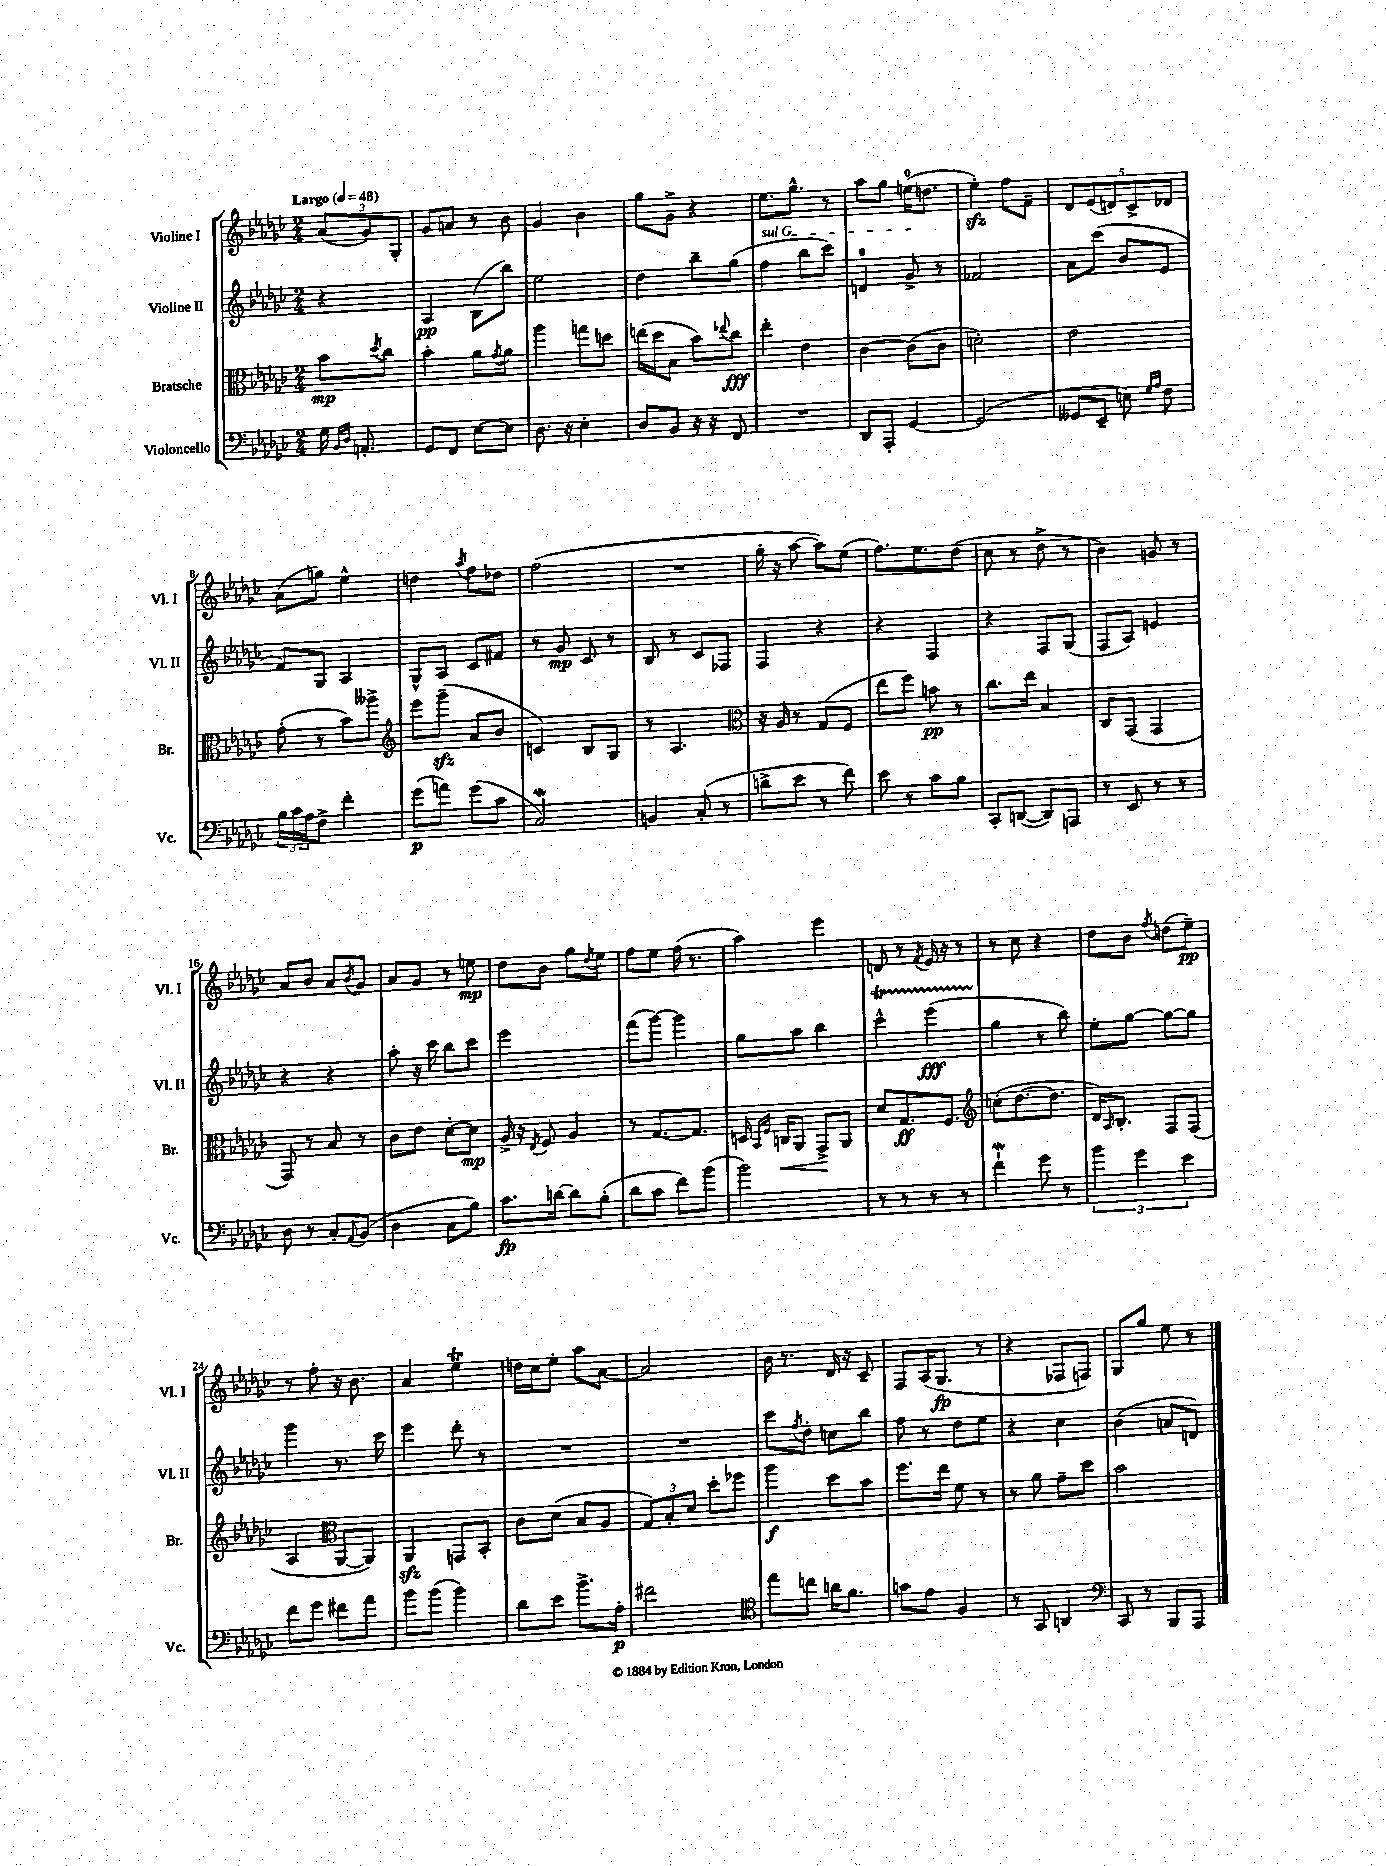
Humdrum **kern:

**kern	**kern	**kern	**kern
*staff4	*staff3	*staff2	*staff1
*clefF4	*clefC3	*clefG2	*clefG2
*k[b-e-a-d-g-c-]	*k[b-e-a-d-g-c-]	*k[b-e-a-d-g-c-]	*k[b-e-a-d-g-c-]
*M2/4	*M2/4	*M2/4	*M2/4
*MM48	*MM48	*MM48	*MM48
16G-\	8b-\L	4r	(12a-/L
16qqBB-/LL	.	.	.
16qqD-/JJ	.	.	.
8.AA'/	.	.	.
.	.	.	12g-/)
.	8qdd-/	.	.
.	8cc-\J	.	.
.	.	.	12G-'/J
=	=	=	=
8GG-/L	4b-'\	4A-/	8g-/L
8FF/J	.	.	8a/J
[8E-\L	8a-\L	(8B-\L	8r
.	8qg-/	.	.
8E-\]J	8a-\J	8bb-\J)	8b-\
=	=	=	=
8.D-\	4aa-\	2ee-\	4g-/
16r	.	.	.
4E-'\	8gg\L	.	4b-\
.	8dd\J	.	.
=	=	=	=
8D-/L	(16ee\LL	4dd-\	8gg-\L
.	16dd-\J	.	.
8BB-/J	8B-\J	.	8g-^\J
16r	8b-\L)	8bb-~\L	4r
16r	.	.	.
.	8qqee-/	.	.
8FF/	8cc-\J	(8gg-\J	.
=	=	=	=
2r	4ee-'\	4ff\	8.ee-\L
.	.	.	8.gg-^^\J
.	4e-\	8bb-\L	.
.	.	8ccc-\J)	8r
=	=	=	=
8DD-/L	[4c-\	4d/	8aa-\L
8AAA-'/J	.	.	8gg-\J
[4GG-/	(8c-\]L	8g-^/	(16ee\LK
.	.	.	8.dd\J
.	8c-\J	8r	.
=	=	=	=
(2GG-/]	2d'\)	2f-/	4ee-'\)
.	.	.	8ff\L
.	.	.	8f~\J
=	=	=	=
8GG--/L	2e-\	8a-\L	10d-/L
.	.	.	(10e-/
8EE-~/J	.	(8ccc-\J	.
.	.	.	10d/)
8E\)	.	8b-/L	.
.	.	.	10c-^/
16qqG-/LL	.	.	.
16qqA-/JJ	.	.	.
8F\	.	8e-/J	.
.	.	.	10d-/J
=	=	=	=
24B-\LL	(8g-'\	8f/L)	(8a-\L
24c-\	.	.	.
24A-\J	.	.	.
8F^\J	8r	8G-/J	8gg\J)
4f'\	8b-\L)	4A-/	4ee-^^\
.	8aa--^\J	.	.
=	=	=	=
*	*clefG2	*	*
(8g-\L	8eee-\L	8G-^^/L	4dd\
8a\J)	(8ggg-~\J	8A-/J	.
.	.	.	8qaa-/
(8g-\L	8a-/L	8c-/L	8ff\L
8c-\J	8b-/J	8f#/J	8dd-\J
=	=	=	=
2C-/)	4c/)	8r	(2ff\
.	.	8g-/	.
.	8B-/L	8c-/	.
.	8G-/J	8r	.
=	=	=	=
4BB/	8r	8B-/	2r
.	4.A-/	8r	.
(8C-'/	.	8c-/L	.
8r	.	8F-/J	.
=	=	=	=
*	*clefC3	*	*
8d^\L	16r	4F/	16gg-'\
.	16A-/	.	16r
8e-\J	8r	.	[8aa-\
8r	(8G-/L	4r	8aa-\]L)
8f\)	8F/J	.	(8ee-\J
=	=	=	=
8e-\	8ee-\L	4r	8.ff\L)
8r	8ff\J)	.	.
.	.	.	8.ee-\
8c-\L	8b\	4F/	.
8B-\J	8r	.	(8dd-\J
=	=	=	=
8CC-'/L	8.cc-\L	4r	8cc-\
([8DD/J	.	.	8r
.	16ee-\Jk	.	.
8DD/]L)	4B-/	8F/L	8dd-^\
8AAA/J	.	(8G-/J	8r
=	=	=	=
8r	8C-/L	8F/L	4b-\)
8EE-/	(8GG-/J	8A-/J)	.
8r	4GG-/	4e/	8g/
8r	.	.	8r
=	=	=	=
8D-\	8GG-/)	4r	8a-/L
8r	8r	.	8b-/J
8C-'/L	8B-/	4r	8a-/L
8qqAA-/	.	.	8qb-/
(8BB-/J	8r	.	8g-/J
=	=	=	=
4D-\	8c-\L	8aa-'\	8a-/L
.	8e-\J	16r	8g-/J
.	.	16ccc-\	.
8C-\L	[8d-'\L	8bb-\L	8r
8B-\J)	8d-\]J	8ccc-\J	8ee\
=	=	=	=
8.c-\L	16A-^/	2eee-\	8dd-\L
.	16r	.	.
.	8qE-/	.	.
.	8F/	.	8b-\J
[16d\Jk	.	.	.
8d\]L	4A-/	.	8gg-\L
.	.	.	8qdd-/
(8B-'\J	.	.	8ee-\J
=	=	=	=
8d-\L	8r	(8fff\L	8ff\L
8c-\J	[8.G-/L	[8ggg-\J)	8ee-\J
8f\L)	.	4ggg-\]	(16ff\
.	8.G-/]J	.	8.r
(8b-\J	.	.	.
=	=	=	=
2b-\)	16D/	8gg-\L	4aa-\)
.	16qqBB-/LL	.	.
.	16qqF/JJ	.	.
.	16C/LK	.	.
.	8AA-/J	8aa-\J	.
.	8GG-^/L	4bb-\	4eee-\
.	8AA-/J	.	.
=	=	=	=
8r	8d-/L	4ccc-^^\	8d/
8r	8.G-/	.	8r
.	.	.	8qf/
8r	.	(4eee-\	16e-/
.	8.F/J	.	16r
8r	.	.	8r
=	=	=	=
*	*clefG2	*	*
4f`\	(8cc'\L	4gg-\	8r
.	[8.dd-\	.	8cc-\
8g-\	.	8r	4r
.	8.dd-\]J	.	.
8r	.	8bb-\)	.
=	=	=	=
6b-\	16d-/LK)	8ee-'\L	8dd-\L
.	16qqA-/	.	.
.	8.B-'/J	.	.
.	.	[8gg-\J	8b-\J
6g-\	.	.	.
.	.	.	8qff/
.	8F/L	8gg-\_L	(8dd\L
6e-\	.	.	.
.	(8F/J	8gg-\]J	8ee-~\J)
=	=	=	=
8f\L	4A-/	4ggg-\	8r
8g-\J	.	.	8ff'\
*	*clefC3	*	*
8f#\L	[8AA-/L	8.r	16r
.	.	.	8.b-\
8a-\J	8AA-/]J)	.	.
.	.	16ccc-\	.
=	=	=	=
8b-\L	4AA-/	4eee-\	4a-/
(8b-\J	.	.	.
4b-\)	8GG/L	8ddd-'\	4ee-\
.	8BB-'/J	8r	.
=	=	=	=
8d-\L	8c-\L	2r	16dd\LL
.	.	.	16cc-\J
8e-\J	(8d-\J	.	8ee-'\J
8.b-^\L	8B-/L	.	8aa-\L
.	8A-/J	.	[8a-\J
16A-'\Jk	.	.	.
=	=	=	=
2f#\	12G-/L)	2r	2a-/]
.	12B-'/	.	.
.	12d-/J	.	.
.	8dd-'\L	.	.
.	8ff-\J	.	.
=	=	=	=
*clefC4	*	*	*
8ee-\L	4aa-\	8ccc-\L	16b-\
.	.	.	8.r
.	.	8qff/	.
8cc\J	.	8dd-'\J	.
16a\LK	8dd-\L	8cc\L	16d-/
8.f\J	.	.	16r
.	8b-\J	8bb-\J	8c-~/
=	=	=	=
8g\L	8.ff\L	8ff\	8F/L
8e-\J	.	8r	(16A-/K
.	16ee-\Jk	.	8.G-/J
4F/	8f\	8dd-\L	.
.	8r	8ee-\J	8r
=	=	=	=
8r	8r	4r	4r
8GG-/	8a-\	.	.
4AA/	8g-~\L	4cc-\	8F-/L
.	8dd-\J	.	8F/J)
=	=	=	=
*clefF4	*	*	*
8CC-/	2b-\	(4b-\	8G-/L
8r	.	.	8gg-/J
8BBB-/L	.	8a/L	8ee-\
8AAA-/J	.	8d/J)	8r
==	==	==	==
*-	*-	*-	*-
